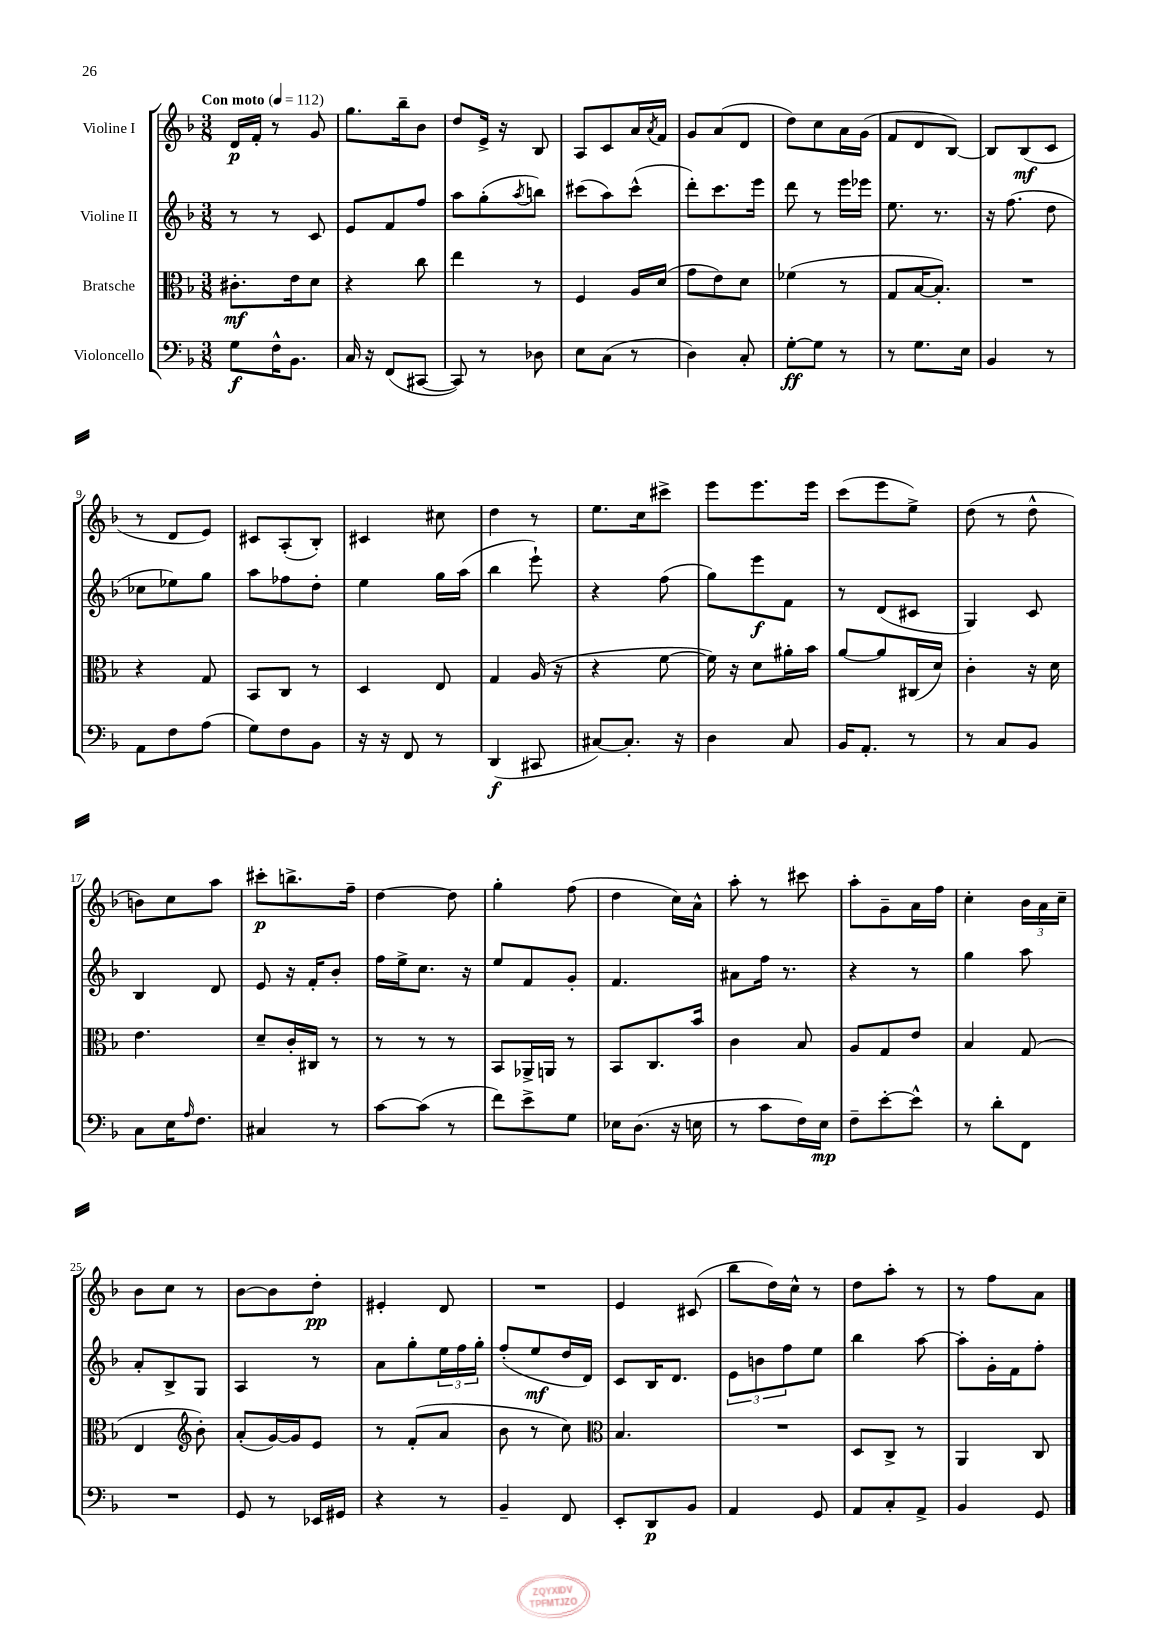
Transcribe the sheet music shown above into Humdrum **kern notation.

**kern	**kern	**kern	**kern
*staff4	*staff3	*staff2	*staff1
*clefF4	*clefC3	*clefG2	*clefG2
*k[b-]	*k[b-]	*k[b-]	*k[b-]
*M3/8	*M3/8	*M3/8	*M3/8
*MM112	*MM112	*MM112	*MM112
8G	8.c#'	8r	16d
.	.	.	16f'
16F^^	.	8r	8r
8.BB-	16e	.	.
.	8d	8c	8g
=	=	=	=
16C	4r	8e	8.gg
16r	.	.	.
(8FF	.	8f	.
.	.	.	16bb-~
[8CC#	8cc	8ff	8b-
=	=	=	=
8CC#])	4ee	8aa	8dd
8r	.	(8gg'	16e^
.	.	.	16r
.	.	8qaa	.
8D-	8r	8bb)	8B-
=	=	=	=
8E	4F	(8ccc#	8A
(8C	.	8aa)	8c
8r	16A	(8ccc#^^	16a
.	.	.	8qa
.	(16d	.	16f
=	=	=	=
4D)	8g	8ddd')	8g
.	8e)	8.ccc	(8a
8C'	8d	.	8d
.	.	16eee	.
=	=	=	=
[8G'	(4f-	8ddd	8dd)
8G]	.	8r	8cc
8r	8r	16eee	16a
.	.	16eee-	(16g
=	=	=	=
8r	8G	8.ee	8f
8.G	[16B-	.	8d
.	8.B-'])	8.r	.
.	.	.	[8B-)
16E	.	.	.
=	=	=	=
4BB-	4.r	16r	8B-]
.	.	(8.ff	.
.	.	.	(8B-
8r	.	8dd	8c
=	=	=	=
8AA	4r	8cc-	8r
8F	.	8ee-)	8d
(8A	8G	8gg	8e)
=	=	=	=
8G)	8BB-	8aa	8c#
8F	8C	8ff-	(8A'
8BB-	8r	8dd'	8B-')
=	=	=	=
16r	4D	4ee	4c#
16r	.	.	.
8FF	.	.	.
8r	8E	16gg	8cc#
.	.	(16aa	.
=	=	=	=
(4DD	4G	4bb-	4dd
8CC#	(16A	8eee`)	8r
.	16r	.	.
=	=	=	=
[8C#)	4r	4r	8.ee
8.C#']	.	.	.
.	.	.	16cc
.	[8f	(8ff	8ccc#^
16r	.	.	.
=	=	=	=
4D	16f])	8gg)	8eee
.	16r	.	.
.	8d	8eee	8.eee
8C	16a#'	8f	.
.	16b-	.	16eee
=	=	=	=
16BB-	[8a	8r	(8ccc
8.AA'	.	.	.
.	8a]	(8d	8eee
8r	(16C#	8c#	8ee^)
.	16d)	.	.
=	=	=	=
8r	4c'	4G)	(8dd
8C	.	.	8r
8BB-	16r	8c	8dd^^
.	16d	.	.
=	=	=	=
8C	4.e	4B-	8b)
16E	.	.	8cc
16qqA	.	.	.
8.F	.	.	.
.	.	8d	8aa
=	=	=	=
4C#	8d~	8e	8ccc#'
.	16c'	16r	8.bb^
.	16C#	16f'	.
8r	8r	8b-'	.
.	.	.	16ff~
=	=	=	=
[8c	8r	16ff	[4dd
.	.	16ee^	.
(8c]	8r	8.cc	.
8r	8r	.	8dd]
.	.	16r	.
=	=	=	=
8f)	8BB-	8ee	4gg'
8e^	16AA-^	8f	.
.	16AA	.	.
8G	8r	8g'	(8ff
=	=	=	=
16E-	8BB-	4.f	4dd
(8.D	.	.	.
.	8.C	.	.
16r	.	.	16cc)
16E	16b-	.	16a^^
=	=	=	=
8r	4c	8a#	8aa'
8c	.	16ff	8r
.	.	8.r	.
16F)	8B-	.	8ccc#
16E	.	.	.
=	=	=	=
8F~	8A	4r	8aa'
[8e'	8G	.	8g~
8e^^]	8e	8r	16a
.	.	.	16ff
=	=	=	=
8r	4B-	4gg	4cc'
8d'	.	.	.
8FF	(8G	8aa	24b-
.	.	.	24a
.	.	.	24cc~
=	=	=	=
4.r	4E	8a'	8b-
.	.	8B-^	8cc
*	*clefG2	*	*
.	8b-')	8G	8r
=	=	=	=
8GG	(8a'	4A	[8b-
8r	[16g)	.	8b-]
.	16g]	.	.
16EE-	8e	8r	8dd'
16GG#	.	.	.
=	=	=	=
4r	8r	8a	4e#'
.	(8f'	8gg'	.
8r	8a	24ee	8d
.	.	24ff	.
.	.	24gg'	.
=	=	=	=
4BB-~	8b-	(8ff'	4.r
.	8r	8ee	.
8FF	8cc)	16dd	.
.	.	16d)	.
=	=	=	=
*	*clefC3	*	*
8EE'	4.B-	8c	4e
8DD	.	16B-	.
.	.	8.d	.
8BB-	.	.	(8c#
=	=	=	=
4AA	4.r	12e	8bb-
.	.	12b	.
.	.	.	16dd)
.	.	12ff	.
.	.	.	16cc^^
8GG	.	8ee	8r
=	=	=	=
8AA	8D	4bb-	8dd
8C'	8C^	.	8aa'
8AA^	8r	[8aa	8r
=	=	=	=
4BB-	4AA	8aa']	8r
.	.	16g'	8ff
.	.	16f	.
8GG	8C	8ff'	8a
==	==	==	==
*-	*-	*-	*-
